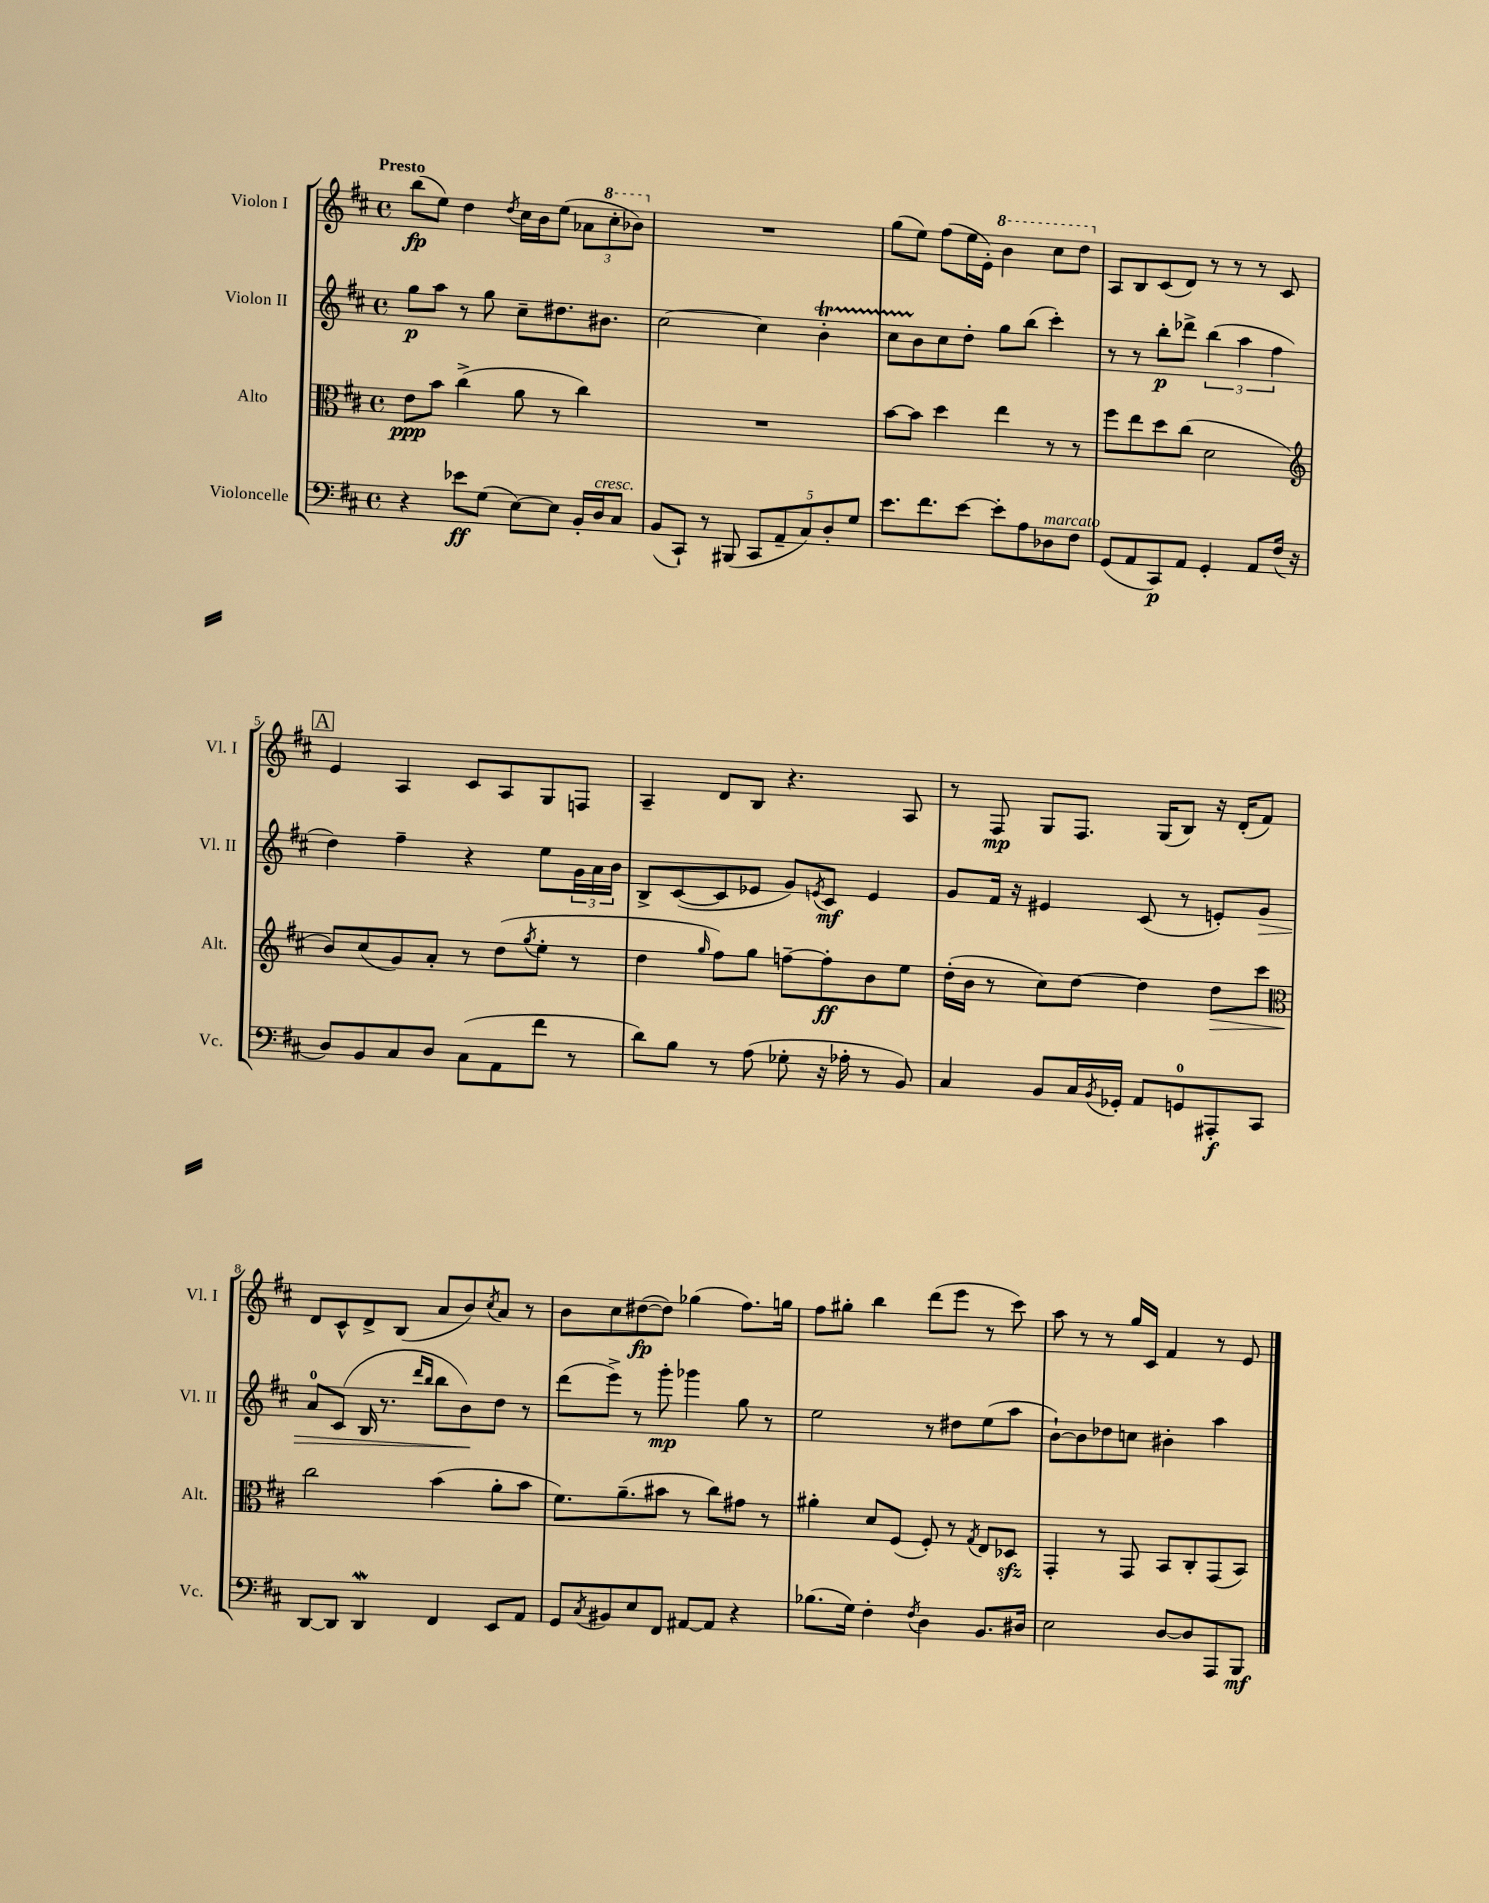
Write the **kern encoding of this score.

**kern	**kern	**kern	**kern
*staff4	*staff3	*staff2	*staff1
*clefF4	*clefC3	*clefG2	*clefG2
*k[f#c#]	*k[f#c#]	*k[f#c#]	*k[f#c#]
*M4/4	*M4/4	*M4/4	*M4/4
*met(c)	*met(c)	*met(c)	*met(c)
4r	8e	8gg	(8bb
.	8b	8aa	8ee)
8e-	(4cc#^	8r	4dd
(8G	.	8gg	.
.	.	.	8qdd
[8E)	8a	8cc#~	16cc#
.	.	.	16b
8E]	8r	8.dd#	(8ee
16BB'	4cc#)	.	12a-
16D	.	8.b#	.
.	.	.	12ccc#'
8C#	.	.	.
.	.	.	12bb-)
=	=	=	=
(8BB	1r	[2cc#	1r
8CC#`)	.	.	.
8r	.	.	.
(8BBB#	.	.	.
10CC#	.	4cc#]	.
10AA~	.	.	.
10C#)	.	.	.
.	.	4b'	.
10D'	.	.	.
10G	.	.	.
=	=	=	=
8.e	[8b	8cc#	(8gg
.	8b]	8b	8ee)
8.f#	.	.	.
.	4dd	8cc#	(8ff#
[8e	.	8dd'	16ee
.	.	.	16e')
8e']	4ee	8gg	4bb
8A	.	(8bb	.
8D-	8r	4ccc#')	8ccc#
8F#	8r	.	8ddd
=	=	=	=
(8GG	8ff#	8r	8A
8AA	8ee	8r	8B
8CC#)	8dd	8bb'	(8c#
8AA	(8cc#	8ddd-^	8d)
4GG'	2d	(6bb	8r
.	.	.	8r
.	.	6aa	.
8AA	.	.	8r
.	.	6ff#	.
(16F#	.	.	8c#
16r	.	.	.
=	=	=	=
*	*clefG2	*	*
8D)	8b)	4dd)	4e
8BB	(8cc#	.	.
8C#	8g)	4ff#~	4A
8D	8a'	.	.
(8C#	8r	4r	8c#
8AA	(8dd	.	8A
.	8qgg	.	.
8f#	8ee'	8ee	8G
8r	8r	24g	8F
.	.	24a	.
.	.	24b	.
=	=	=	=
8d)	4dd	8B^	4A~
8B	.	([8c#	.
.	16qqgg	.	.
8r	8ff#)	8c#]	8d
(8A	8gg	8e-	8B
8G-'	[8ff~	8g)	4.r
.	.	8qe	.
16r	8ff']	8c#	.
16A-'	.	.	.
8r	8b	4e	.
8BB)	8ee	.	8A
=	=	=	=
4C#	(16dd'	8g	8r
.	16b	.	.
.	8r	16f#	8F#
.	.	16r	.
8BB	8cc#)	4e#	8G
16C#	[8dd	.	8.F#
8qBB	.	.	.
16GG-'	.	.	.
8AA	4dd]	(8c#	.
.	.	.	(16G
8GG	.	8r	8B)
8AAA#'	8dd	8e')	16r
.	.	.	(16d'
8CC#	8ccc#	8g	8f#)
=	=	=	=
*	*clefC3	*	*
[8DD	2cc#	8a	8d
8DD]	.	(8c#	8c#^^
4DD	.	16B	8d^
.	.	8.r	.
.	.	.	(8B
.	.	16qqddd	.
.	.	16qqbb	.
4FF#	(4b	8bb	8a
.	.	8b)	8b)
.	.	.	8qcc#
8EE	8a'	8dd	8a
8AA	8b	8r	8r
=	=	=	=
8GG	8.f#)	(8ddd	8b
8qC#	.	.	.
8BB#	.	8eee^)	8cc#
.	(8.a~	.	.
8E	.	8r	([8dd#
8FF#	8b#	8ggg'	8dd#])
[8AA#	8r	4ggg-	(4gg-
8AA#]	8cc#)	.	.
4r	8g#	8gg	8.ff#)
.	8r	8r	.
.	.	.	16gg
=	=	=	=
(8.B-	4a#'	2ee	8ff#
.	.	.	8gg#'
16G)	.	.	.
4F#'	8d	.	4bb
.	(8F#	.	.
8qF#	.	.	.
4D	8F#')	8r	(8ddd
.	8r	8dd#	8eee
.	8qG	.	.
8.BB	8E	(8ee	8r
.	8D-	8aa	8ccc#)
16D#	.	.	.
=	=	=	=
2E	4GG'	[8b`)	8aa
.	.	8b]	8r
.	8r	8dd-	8r
.	8GG	8cc	16gg
.	.	.	16c#
[8D	8BB	4b#'	4f#
8D]	8C#'	.	.
8AAA	(8GG	4aa	8r
8BBB	8BB)	.	8e
==	==	==	==
*-	*-	*-	*-
